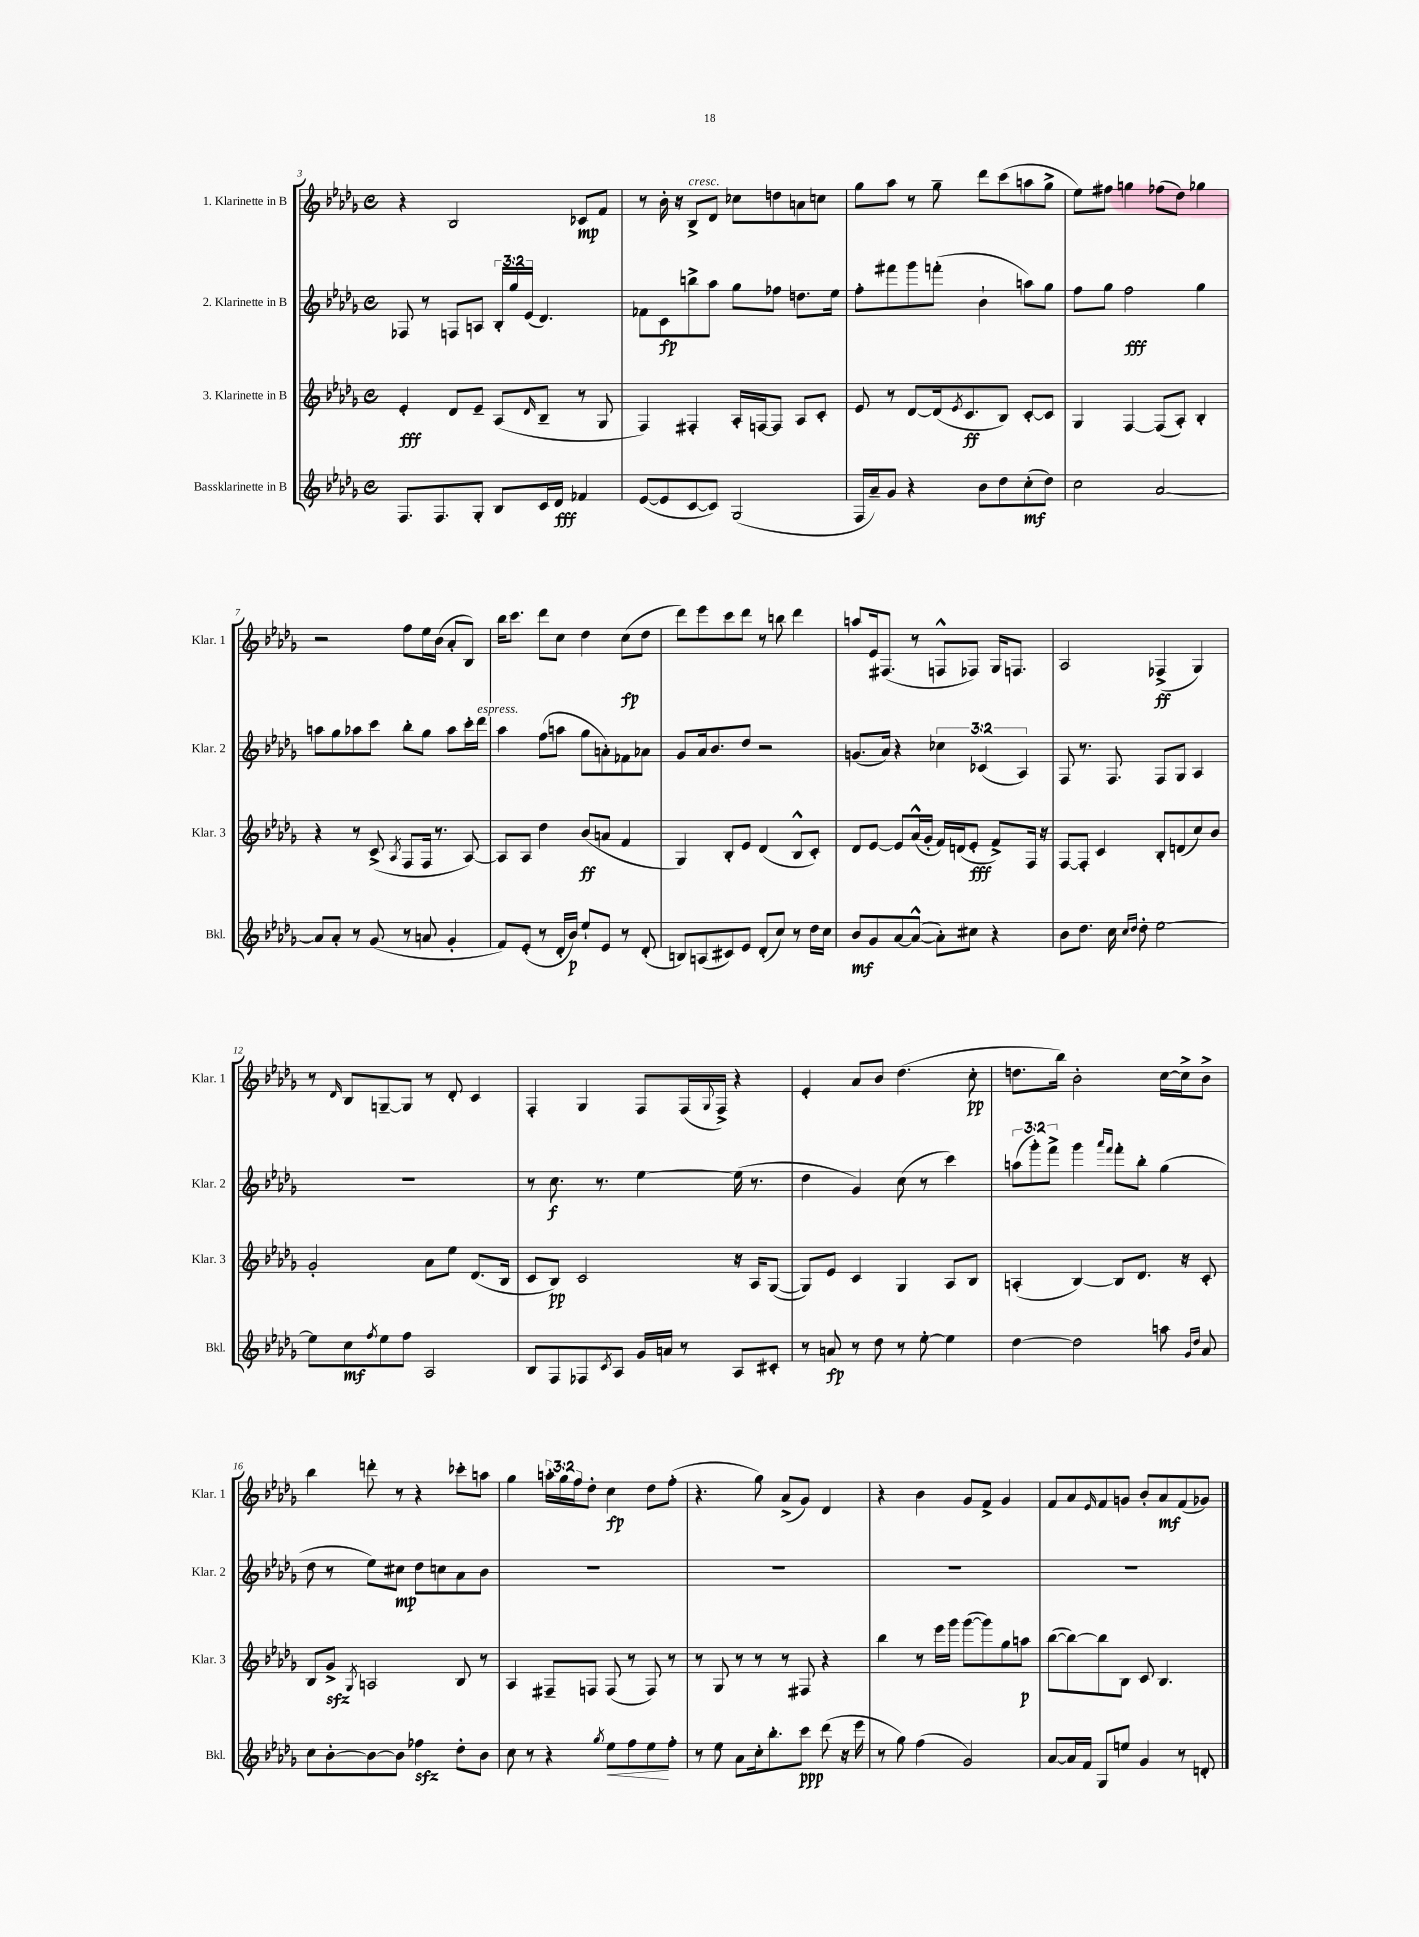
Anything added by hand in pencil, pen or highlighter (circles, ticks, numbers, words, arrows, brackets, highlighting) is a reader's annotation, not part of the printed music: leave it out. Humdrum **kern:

**kern	**dynam	**kern	**dynam	**kern	**dynam	**kern	**dynam
*part4	*part4	*part3	*part3	*part2	*part2	*part1	*part1
*staff4	*staff4	*staff3	*staff3	*staff2	*staff2	*staff1	*staff1
*I"Bassklarinette in B	*	*I"3. Klarinette in B	*	*I"2. Klarinette in B	*	*I"1. Klarinette in B	*
*I'Bkl.	*	*I'Klar. 3	*	*I'Klar. 2	*	*I'Klar. 1	*
*clefG2	*	*clefG2	*	*clefG2	*	*clefG2	*
*k[b-e-a-d-g-]	*	*k[b-e-a-d-g-]	*	*k[b-e-a-d-g-]	*	*k[b-e-a-d-g-]	*
*M4/4	*	*M4/4	*	*M4/4	*	*M4/4	*
*met(c)	*	*met(c)	*	*met(c)	*	*met(c)	*
=3	=3	=3	=3	=3	=3	=3	=3
8.F/L	.	4e-'/	fff	8F-X/	.	4r	.
.	.	.	.	8r	.	.	.
8.F/	.	.	.	.	.	.	.
.	.	8d-/L	.	8Fn/L	.	2B-/	.
8G-'/J	.	8e-~/J	.	8An/J	.	.	.
8B-/L	.	(8A-/L	.	24B-'/LL	.	.	.
.	.	.	.	24gg-/	.	.	.
.	.	.	.	(24e-/JJ	.	.	.
.	.	16qqd-/	.	.	.	.	.
16c/L	.	8B-~/J	.	4.d-/)	.	.	.
16d-/JJ	fff	.	.	.	.	.	.
4f-X/	.	8r	.	.	.	8c-X/L	mp
.	.	8G-/	.	.	.	8f/J	.
=4	=4	=4	=4	=4	=4	=4	=4
([8e-/L	.	4F/)	.	8f-X\L	.	8r	.
8e-/]	.	.	.	8c\	fp	16b-'\	.
.	.	.	.	.	.	16r	.
!	!	!	!	!	!	!LO:TX:a:i:t=cresc.	!
[8c/	.	4F#X'/	.	8bbn^\	.	8B-^/L	.
8c/J])	.	.	.	8aa-\J	.	8d-/J	.
(2G-/	.	16A-'/LL	.	8gg-\L	.	8cc-X\L	.
.	.	[16Fn/J	.	.	.	.	.
.	.	8F/J]	.	8ff-X\J	.	8ddn\	.
.	.	8A-/L	.	8.ddn\L	.	8an\	.
.	.	8c'/J	.	.	.	8ccn\J	.
.	.	.	.	16ee-\Jk	.	.	.
=5	=5	=5	=5	=5	=5	=5	=5
16F/LL	.	8e-/	.	8ff'\L	.	8gg-\L	.
16a-~/J)	.	.	.	.	.	.	.
8g-/J	.	8r	.	8fff#X\	.	8aa-\J	.
4r	.	[8d-/L	.	8ggg-\	.	8r	.
.	.	(16d-/k]	.	(8fffn'\J	.	8gg-~\	.
.	.	8qe-/	.	.	.	.	.
.	.	8.c/	ff	.	.	.	.
8b-\L	.	.	.	4b-`\	.	8ddd-\L	.
8dd-\	.	8B-/J)	.	.	.	(8ccc\	.
(8cc'\	mf	[8c'/L	.	8aan\L)	.	8aan\	.
8dd-\J)	.	8c/J]	.	8gg-\J	.	8gg-^\J	.
=6	=6	=6	=6	=6	=6	=6	=6
2cc\	.	4G-/	.	8ff\L	.	8ee-\L)	.
.	.	.	.	8gg-\J	.	8ff#X\J	.
.	.	[4F/	.	2ff\	fff	4ggn\	.
[2a-/	.	(8F/L]	.	.	.	(8ff-X\L	.
.	.	8A-'/J)	.	.	.	8dd-\J)	.
.	.	4B-'/	.	4gg-\	.	4gg-X\	.
!!LO:LB:g=z
=7	=7	=7	=7	=7	=7	=7	=7
8a-/L]	.	4r	.	8aan\L	.	2r	.
8a-'/J	.	.	.	8gg-\	.	.	.
8r	.	8r	.	8aa-X\	.	.	.
(8g-/	.	(8c^/	.	8ccc\J	.	.	.
.	.	8qA-/	.	.	.	.	.
8r	.	8F/L	.	8bb-'\L	.	8ff\L	.
8an/	.	16F/Jk	.	8gg-\J	.	16ee-\L	.
.	.	8.r	.	.	.	(16b-\JJ	.
4g-'/	.	.	.	8aa-\L	.	8a-'/L	.
.	.	[8A-/)	.	16ccc'\L	.	8B-/J)	.
!	!	!	!	!LO:TX:a:i:t=espress.	!	!	!
.	.	.	.	16ddd-\JJ	.	.	.
=8	=8	=8	=8	=8	=8	=8	=8
8f/L)	.	8A-/L]	.	4aa-\	.	16bb-\KL	.
.	.	.	.	.	.	8.ccc\J	.
(8e-'/J	.	8A-/J	.	.	.	.	.
8r	.	4dd-\	.	(8ff\L	.	8ddd-\L	.
16d-'/LL	.	.	.	8aan\J	.	8cc\J	.
16b-/JJ)	p	.	.	.	.	.	.
8ee-`/L	.	(8b-/L	ff	8gg-\L	.	4dd-\	.
8e-/J	.	8an/J	.	8an'\)	.	.	.
8r	.	4f/	.	8f-X\	.	(8cc\L	fp
(8d-'/	.	.	.	8a-X\J	.	8dd-\J	.
=9	=9	=9	=9	=9	=9	=9	=9
8Bn/L)	.	4G-/)	.	8g-/L	.	8ddd-\L)	.
(8An/	.	.	.	16a-/k	.	8eee-\	.
.	.	.	.	8.b-/	.	.	.
8c#X/)	.	8B-'/L	.	.	.	8ccc\	.
8e-/J	.	8e-/J	.	8dd-/J	.	8ddd-\J	.
(8d-'/L	.	(4d-/	.	2r	.	8r	.
8cc/J)	.	.	.	.	.	8bbn\	.
8r	.	8B-^^/L	.	.	.	4ddd-\	.
16dd-\LL	.	8c'/J)	.	.	.	.	.
16cc\JJ	.	.	.	.	.	.	.
=10	=10	=10	=10	=10	=10	=10	=10
8b-/L	mf	8d-/L	.	(8.gn/L	.	8aan/L	.
8g-/	.	[8e-/J	.	.	.	16e-/k	.
.	.	.	.	16a-/Jk)	.	(8.F#X/J	.
[8a-/	.	8e-/L]	.	4r	.	.	.
(8a-^^/J_	.	(16a-^^/L	.	.	.	8r	.
.	.	16g-'/JJ	.	.	.	.	.
8a-'\L])	.	16f/LL)	.	6cc-X\	.	8Fn^^/L	.
.	.	(16dn/J	.	.	.	.	.
8cc#X\J	.	8e-'/J	fff	.	.	8F-X/J)	.
.	.	.	.	(6c-X/	.	.	.
4r	.	8f^/L)	.	.	.	16G-/KL	.
.	.	.	.	.	.	8.Fn/J	.
.	.	.	.	6A-/)	.	.	.
.	.	16F/Jk	.	.	.	.	.
.	.	16r	.	.	.	.	.
=11	=11	=11	=11	=11	=11	=11	=11
8b-\L	.	[8F/L	.	8F/	.	2A-/	.
8.dd-\J	.	8F'/J]	.	8.r	.	.	.
.	.	4c/	.	.	.	.	.
16cc\	.	.	.	8.F/	.	.	.
16qqcc/LL	.	.	.	.	.	.	.
16qqdd-/JJ	.	.	.	.	.	.	.
8dd-'\	.	.	.	.	.	.	.
[2ee-\	.	8B-'/L	.	8F/L	.	(4F-X^/	ff
.	.	(8dn/	.	8G-/J	.	.	.
.	.	8cc/)	.	4A-/	.	4G-/)	.
.	.	8b-/J	.	.	.	.	.
!!LO:LB:g=z
=12	=12	=12	=12	=12	=12	=12	=12
8ee-\L]	.	2g-'/	.	1r	.	8r	.
.	.	.	.	.	.	16qqd-/	.
8cc\	mf	.	.	.	.	8B-/L	.
8qff/	.	.	.	.	.	.	.
8ee-\	.	.	.	.	.	[8Gn~/	.
8ff\J	.	.	.	.	.	8G/J]	.
2A-/	.	8a-\L	.	.	.	8r	.
.	.	8ee-\J	.	.	.	8d-'/	.
.	.	(8.d-/L	.	.	.	4c/	.
.	.	16B-/Jk	.	.	.	.	.
=13	=13	=13	=13	=13	=13	=13	=13
8B-/L	.	8c/L	.	8r	.	4F'/	.
8F/	.	8B-/J)	pp	8.cc\	f	.	.
8F-X/	.	2c/	.	.	.	4G-/	.
.	.	.	.	8.r	.	.	.
8qc/	.	.	.	.	.	.	.
8A-/J	.	.	.	.	.	.	.
16g-/LL	.	.	.	[4ee-\	.	8F/L	.
16an/JJ	.	.	.	.	.	.	.
8r	.	.	.	.	.	(16F/L	.
.	.	.	.	.	.	8qqG-/	.
.	.	.	.	.	.	16F^/JJ)	.
8A-/L	.	16r	.	(16ee-\]	.	4r	.
.	.	16A-/KL	.	8.r	.	.	.
8c#X'/J	.	([8G-/J	.	.	.	.	.
=14	=14	=14	=14	=14	=14	=14	=14
8r	.	8G-/L])	.	4dd-\	.	4e-'/	.
8an/	fp	8e-/J	.	.	.	.	.
8r	.	4c/	.	4g-/)	.	8a-/L	.
8dd-\	.	.	.	.	.	8b-/J	.
8r	.	4G-/	.	(8cc\	.	(4.dd-\	.
[8ee-'\	.	.	.	8r	.	.	.
4ee-\]	.	8A-/L	.	4ccc\)	.	.	.
.	.	8B-/J	.	.	.	8cc'\	pp
=15	=15	=15	=15	=15	=15	=15	=15
[4dd-\	.	(4An'/	.	(12aan\L	.	8.ddn\L	.
.	.	.	.	12ggg-'\)	.	.	.
.	.	.	.	12fff^\J	.	.	.
.	.	.	.	.	.	16bb-\Jk)	.
2dd-\]	.	[4B-/)	.	4ggg-\	.	2b-'\	.
.	.	.	.	16qqaaa-/LL	.	.	.
.	.	.	.	16qqfff/JJ	.	.	.
.	.	8B-/L]	.	8fff'\L	.	.	.
.	.	8.d-/J	.	8bb-'\J	.	.	.
8aan\	.	.	.	(4gg-\	.	[16cc\LL	.
.	.	16r	.	.	.	16cc^\J]	.
16qqg-/LL	.	.	.	.	.	.	.
16qqdd-/JJ	.	.	.	.	.	.	.
8a-/	.	8c'/	.	.	.	8b-^\J	.
!!LO:LB:g=z
=16	=16	=16	=16	=16	=16	=16	=16
8cc\L	.	8B-/L	.	8dd-\	.	4bb-\	.
[8b-'\	.	8g-zz^/J	.	8r	.	.	.
.	.	8qG-/	.	.	.	.	.
8b-\_	.	2An/	.	8ee-\L)	.	8dddn'\	.
8b-\J]	.	.	.	8cc#X\J	mp	8r	.
4ff-Xzz\	.	.	.	8dd-\L	.	4r	.
.	.	.	.	8ccn\	.	.	.
8dd-'\L	.	8B-/	.	8a-\	.	8ccc-X'\L	.
8b-\J	.	8r	.	8b-\J	.	8aan\J	.
=17	=17	=17	=17	=17	=17	=17	=17
8cc\	.	4A-/	.	1r	.	4gg-\	.
8r	.	.	.	.	.	.	.
4r	.	8F#X~/L	.	.	.	24aan'\LL	.
.	.	.	.	.	.	24gg-\	.
.	.	.	.	.	.	24ff\J	.
.	.	8Fn/J	.	.	.	8dd-'\J	.
8qgg-/	.	.	.	.	.	.	.
!	!LO:HP:b	!	!	!	!	!	!
8ee-\L	<	(8F/	.	.	.	4cc\	fp
8ff\	.	8r	.	.	.	.	.
8ee-\	.	8F/)	.	.	.	8dd-\L	.
8ff'\J	[	8r	.	.	.	(8ff'\J	.
=18	=18	=18	=18	=18	=18	=18	=18
8r	.	8r	.	1r	.	4.r	.
8ee-\	.	8G-/	.	.	.	.	.
8a-\L	.	8r	.	.	.	.	.
16cc'\k	.	8r	.	.	.	8gg-\)	.
8.bb-'\	.	.	.	.	.	.	.
.	.	8r	.	.	.	(8a-^/L	.
8ccc\J	ppp	8F#X/	.	.	.	8g-/J)	.
(8ddd-\	.	4r	.	.	.	4d-/	.
16r	.	.	.	.	.	.	.
16eee-\	.	.	.	.	.	.	.
=19	=19	=19	=19	=19	=19	=19	=19
8r	.	4bb-\	.	1r	.	4r	.
8gg-\)	.	.	.	.	.	.	.
(4ff\	.	8r	.	.	.	4b-\	.
.	.	16eee-\LL	.	.	.	.	.
.	.	16ggg-\JJ	.	.	.	.	.
2g-/)	.	([8ggg-\L	.	.	.	8g-/L	.
.	.	8ggg-\])	.	.	.	8f^/J	.
.	.	8gg-\	.	.	.	4g-/	.
.	.	8aan\J	p	.	.	.	.
=20	=20	=20	=20	=20	=20	=20	=20
[8a-/L	.	([8bb-\L	.	1r	.	8f/L	.
16a-/L]	.	8bb-\_)	.	.	.	8a-/	.
16f/JJ	.	.	.	.	.	.	.
.	.	.	.	.	.	16qqe-/	.
8G-/L	.	8bb-\]	.	.	.	8f/	.
8een/J	.	8B-\J	.	.	.	8gn/J	.
4g-/	.	8c/	.	.	.	8b-'/L	.
.	.	4.B-/	.	.	.	8a-/	mf
8r	.	.	.	.	.	(8f/	.
8dn'/	.	.	.	.	.	8g-X/J)	.
==	==	==	==	==	==	==	==
*-	*-	*-	*-	*-	*-	*-	*-
